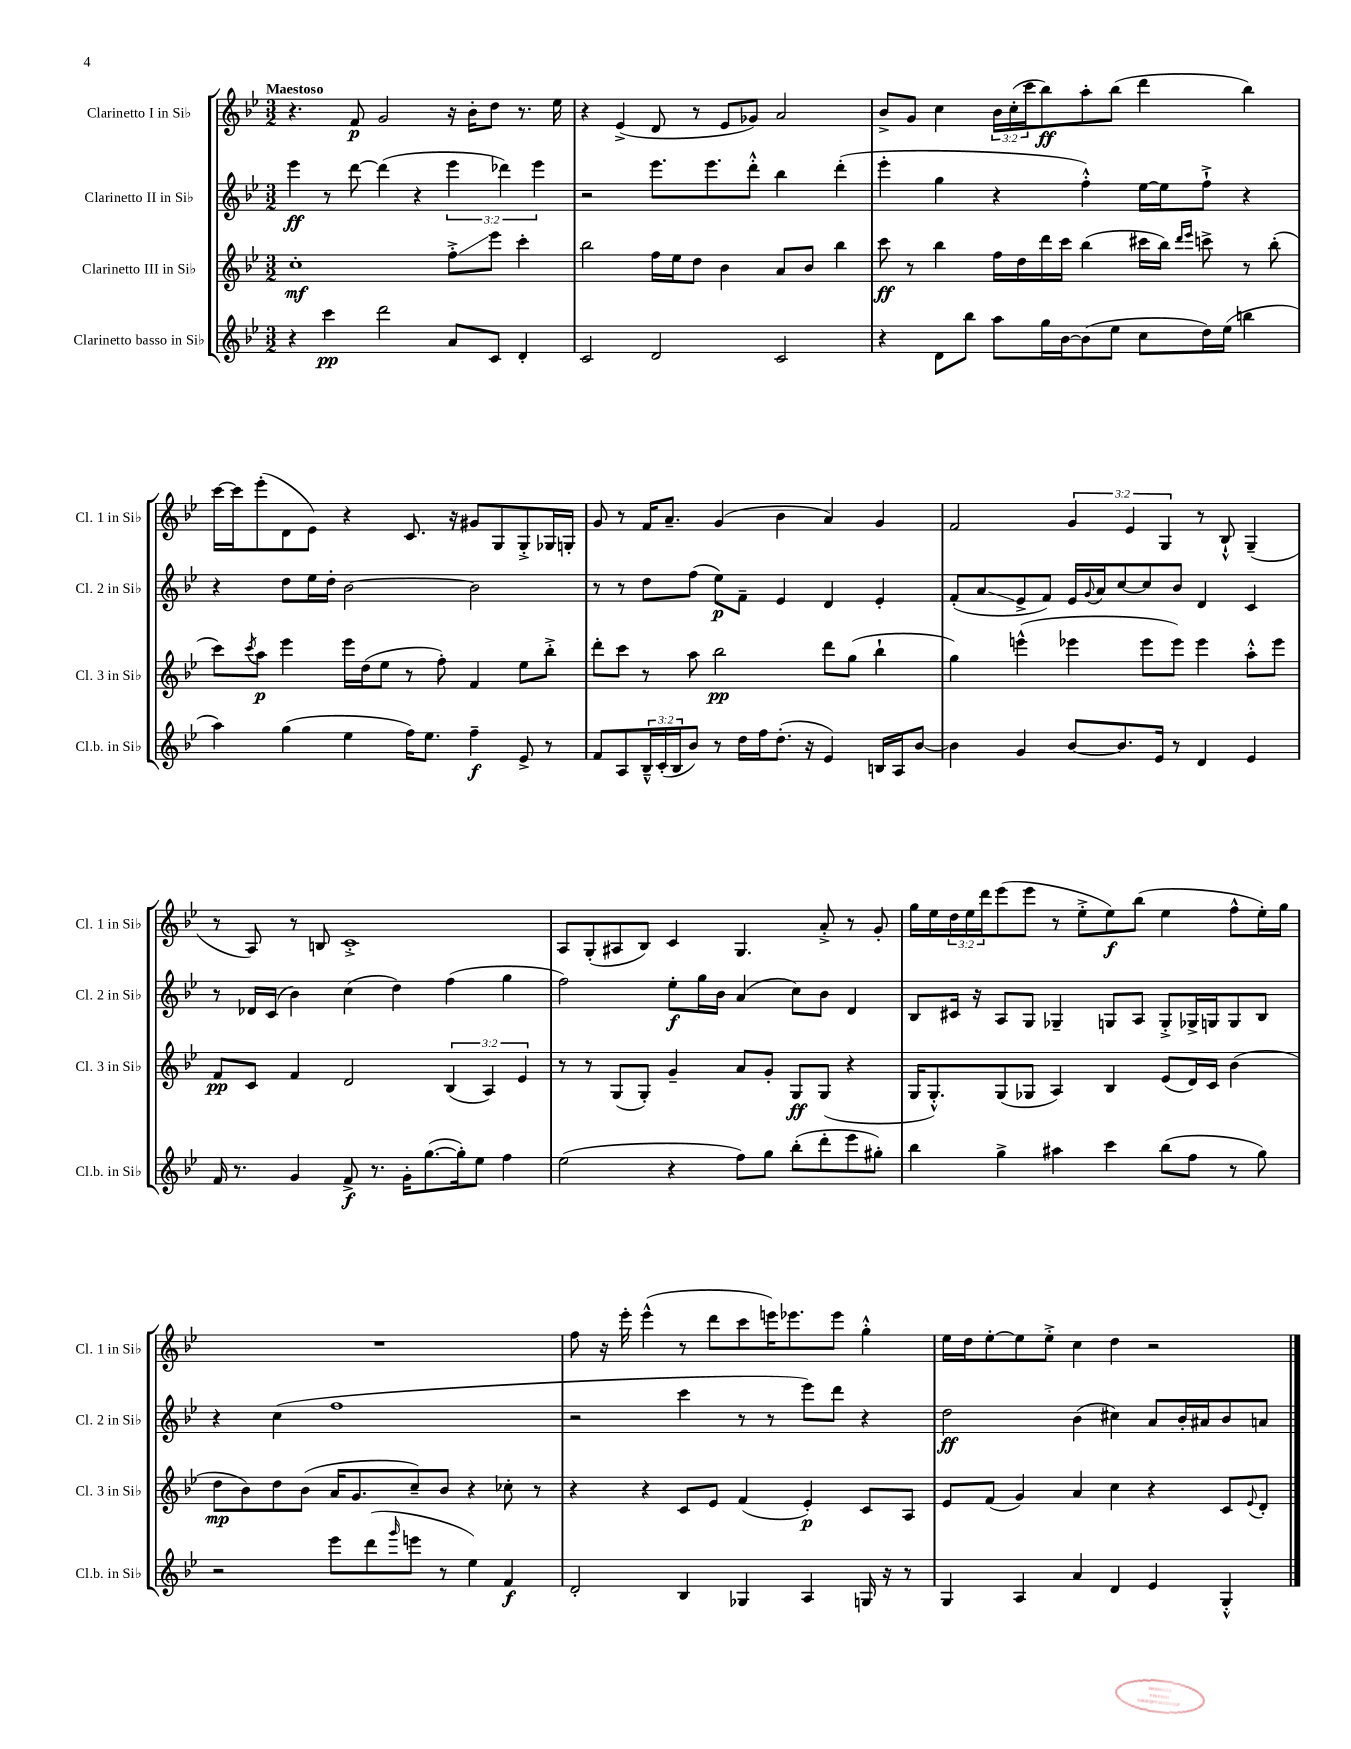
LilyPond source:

<<
\new StaffGroup <<
\new Staff = "s0" \with { instrumentName = "Clarinetto I in Sib" shortInstrumentName = "Cl. 1 in Sib" } {
    \clef treble \key bes \major \numericTimeSignature \time 3/2 \override Staff.TupletNumber.text = #tuplet-number::calc-fraction-text \tempo "Maestoso"
    r4. f'8\p g'2 r16 bes'16-. d''8 r8. ees''16 |
    r4 ees'4->( d'8 r8 ees'8 ges'8) a'2 |
    bes'8-> g'8 c''4 \tuplet 3/2 { bes'16 c''16-.( c'''16 } bes''8\ff) a''8-. bes''8( d'''4 bes''4) |
    c'''16~ c'''16 ees'''8-.( d'8 ees'8) r4 c'8. r16 gis'8 g8 g8-.-> ges16 g16-. |
    g'8 r8 f'16 a'8.-- g'4( bes'4 a'4) g'4 |
    f'2 \tuplet 3/2 { g'4 ees'4 g4 } r8 bes8-!-^ g4--( |
    r8 a8) r8 b8 c'1-.-> |
    a8 g8-.( ais8 bes8) c'4 g4. a'8-.-> r8 g'8-. |
    g''16 ees''16 \tuplet 3/2 { d''16 ees''16 d'''16 } ees'''8( ees'''8 r8 ees''8-.-> ees''8\f) bes''8( ees''4 f''8-^ ees''16-.) g''16 |
    R1. |
    f''8 r16 ees'''16-. ees'''4-^( r8 d'''8 c'''8 e'''16) ees'''8. ees'''8 g''4-.-^ |
    ees''16 d''16 ees''8~-. ees''8 ees''8-.-> c''4 d''4 r2 \bar "|." |
}
\new Staff = "s1" \with { instrumentName = "Clarinetto II in Sib" shortInstrumentName = "Cl. 2 in Sib" } {
    \clef treble \key bes \major \numericTimeSignature \time 3/2 \override Staff.TupletNumber.text = #tuplet-number::calc-fraction-text
    ees'''4\ff r8 d'''8~ d'''4( r4 \tuplet 3/2 { ees'''4 des'''4) ees'''4 } |
    r2 ees'''8. ees'''8. d'''8-.-^ bes''4 d'''4-.( |
    ees'''4-. g''4 r4 f''4-.-^) ees''16~ ees''16 f''8-!-> r4 |
    r4 d''8 ees''16 d''16-. bes'2~ bes'2 |
    r8 r8 d''8 f''8( ees''8\p) f'8-- ees'4 d'4 ees'4-. |
    f'8-.( a'8\glissando ees'8-> f'8) ees'16 \appoggiatura { g'8 } a'16 c''8~ c''8 bes'8 d'4 c'4 |
    r8 des'16 c'16( bes'4) c''4( d''4) f''4( g''4 |
    f''2) ees''8-.\f g''16 bes'16 a'4( c''8) bes'8 d'4 |
    bes8 cis'16 r16 a8 g8 ges4-- g8 a8 g8-.-> ges16-> g16 g8 bes8 |
    r4 c''4( f''1 |
    r2 c'''4 r8 r8 ees'''8) d'''8 r4 |
    d''2\ff bes'4( cis''4) a'8 bes'16-. ais'16 bes'8 a'8 \bar "|." |
}
\new Staff = "s2" \with { instrumentName = "Clarinetto III in Sib" shortInstrumentName = "Cl. 3 in Sib" } {
    \clef treble \key bes \major \numericTimeSignature \time 3/2 \override Staff.TupletNumber.text = #tuplet-number::calc-fraction-text
    c''1-.\mf f''8-.->\glissando ees'''8 c'''4-. |
    bes''2 f''16 ees''16 d''8 bes'4 a'8 bes'8 bes''4 |
    c'''8\ff r8 bes''4 f''16 d''16 d'''16 c'''16 bes''4( cis'''16 bes''16) \grace { d'''16 ees'''16 } c'''8-> r8 bes''8-.( |
    c'''8) \acciaccatura { c'''8 } a''8\p ees'''4 ees'''16 d''16( ees''8 r8 f''8-.) f'4 ees''8 bes''8-.-> |
    d'''8-. c'''8 r8 a''8 bes''2\pp d'''8 g''8( bes''4-! |
    g''4) e'''4-^( ees'''4 ees'''8 ees'''8) ees'''4 a''8-.-^ ees'''8 |
    f'8\pp c'8 f'4 d'2 \tuplet 3/2 { bes4( a4) ees'4 } |
    r8 r8 g8( g8-.) g'4-- a'8 g'8-. g8\ff g8( r4 |
    g16 g8.-.-^) g8( ges8 a4) bes4 ees'8( d'16) c'16 bes'4( |
    d''8\mp bes'8) d''8 bes'8( a'16 g'8. c''8--) bes'8 r4 ces''8-. r8 |
    r4 r4 c'8 ees'8 f'4( ees'4-.\p) c'8 a8 |
    ees'8 f'8( g'4) a'4 c''4 r4 c'8 \appoggiatura { ees'8 } d'8-. \bar "|." |
}
\new Staff = "s3" \with { instrumentName = "Clarinetto basso in Sib" shortInstrumentName = "Cl.b. in Sib" } {
    \clef treble \key bes \major \numericTimeSignature \time 3/2 \override Staff.TupletNumber.text = #tuplet-number::calc-fraction-text
    r4 c'''4\pp d'''2 a'8 c'8 d'4-. |
    c'2 d'2 c'2 |
    r4 d'8 bes''8 a''8 g''16 bes'16~ bes'8( ees''8 c''8 d''16) ees''16( b''4 |
    a''4) g''4( ees''4 f''16) ees''8. f''4--\f ees'8-> r8 |
    f'8 a8 \tuplet 3/2 { bes16---^ c'16-.( bes16 } bes'8) r8 d''16 f''16 d''8.-.( r16 ees'4) b16 a16 bes'8~ |
    bes'4 g'4 bes'8~ bes'8. ees'16 r8 d'4 ees'4 |
    f'16 r8. g'4 f'8->\f r8. g'16-. g''8.~( g''16-.) ees''8 f''4 |
    ees''2( r4 f''8) g''8 bes''8-.( d'''8-. ees'''8 gis''8-.) |
    bes''4 g''4-> ais''4 c'''4 bes''8( f''8 r8 g''8) |
    r2 ees'''8 d'''8( \grace { g'''16 } e'''8 r8 ees''4) f'4\f |
    d'2-. bes4 ges4 a4 g16 r16 r8 |
    g4 a4 a'4 d'4 ees'4 g4-.-^ \bar "|." |
}
>>
>>
\layout { \context { \Score \remove "Bar_number_engraver" } }
